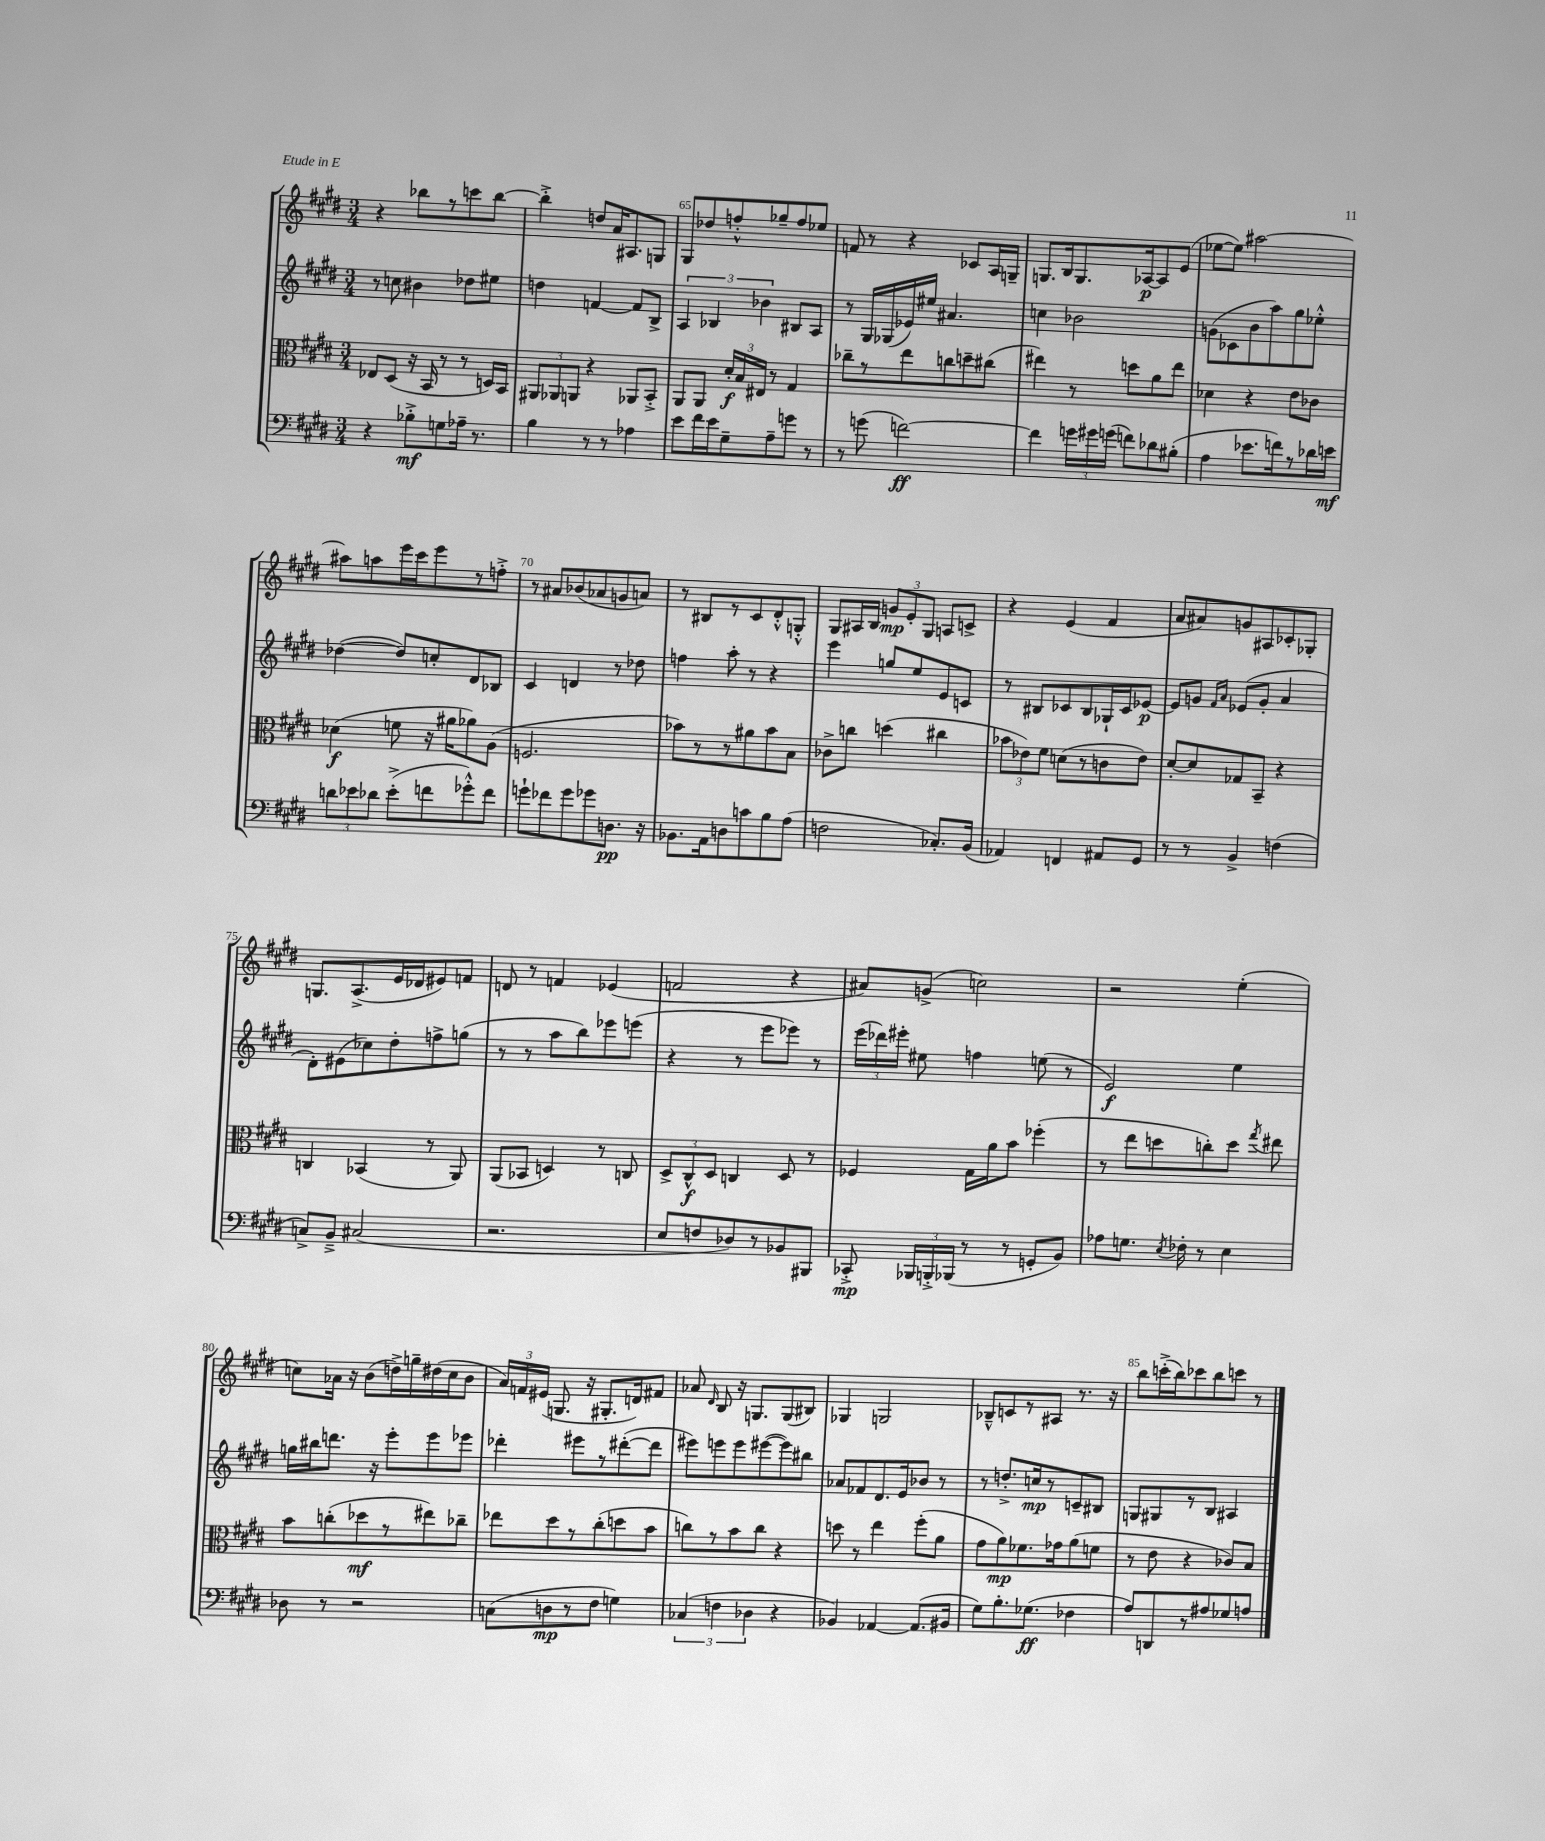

**kern	**dynam	**kern	**dynam	**kern	**dynam	**kern	**dynam
*part4	*part4	*part3	*part3	*part2	*part2	*part1	*part1
*staff4	*staff4	*staff3	*staff3	*staff2	*staff2	*staff1	*staff1
*clefF4	*	*clefC3	*	*clefG2	*	*clefG2	*
*k[f#c#g#d#]	*	*k[f#c#g#d#]	*	*k[f#c#g#d#]	*	*k[f#c#g#d#]	*
*M3/4	*	*M3/4	*	*M3/4	*	*M3/4	*
=63	=63	=63	=63	=63	=63	=63	=63
4r	.	8E-X/L	.	8r	.	4r	.
.	.	(8D#/J	.	8ccn\	.	.	.
8B-X'^\L	mf	16r	.	4b#X\	.	8bb-X\L	.
.	.	16BB/	.	.	.	.	.
8Gn\	.	8r	.	.	.	8r	.
16A-X~\Jk	.	8r	.	8dd-X\L	.	8cccn\	.
8.r	.	.	.	.	.	.	.
.	.	16Dn/LL)	.	8ee#X\J	.	[8bb-\J	.
.	.	16BB/JJ	.	.	.	.	.
=64	=64	=64	=64	=64	=64	=64	=64
4B\	.	12AA#X/L	.	4ddn\	.	4bb-'^\]	.
.	.	12AA-X/	.	.	.	.	.
.	.	12AAn/J	.	.	.	.	.
8r	.	4r	.	[4fn/	.	8ddn/L	.
8r	.	.	.	.	.	16a/K	.
.	.	.	.	.	.	8.A#X/	.
4A-X\	.	8AA-X/L	.	8f/L]	.	.	.
.	.	8BB'^/J	.	8B^/J	.	8Gn/J	.
=65	=65	=65	=65	=65	=65	=65	=65
8e\L	.	8AA/L	.	6A/	.	8G#/L	.
16f#\L	.	8AA/J	.	.	.	8dd-X/	.
.	.	.	.	6B-X/	.	.	.
16e\J	.	.	.	.	.	.	.
8G#~\	.	24d#'/LL	f	.	.	8ffn'^^/	.
.	.	24B/	.	.	.	.	.
.	.	24E#X/JJ	.	6b-X\	.	.	.
8A~\	.	8r	.	.	.	8gg-X~/	.
8gn\J	.	4G#/	.	8B#X/L	.	8ff/	.
8r	.	.	.	8A/J	.	8ee-X/J	.
=66	=66	=66	=66	=66	=66	=66	=66
8r	.	8cc-X~\L	.	8r	.	8fn/	.
(8gn\	.	8r	.	16G#/LL	.	8r	.
.	.	.	.	(16G-X/	.	.	.
[2fn\)	ff	8ee\	.	16e-X/)	.	4r	.
.	.	.	.	16ee#X/JJ	.	.	.
.	.	8ccn\	.	4.a#X/	.	.	.
.	.	8ddn~\	.	.	.	8c-X/L	.
.	.	(8cc#X\J	.	.	.	16A/L	.
.	.	.	.	.	.	16Gn~/JJ	.
=67	=67	=67	=67	=67	=67	=67	=67
4f\]	.	4ee#X\)	.	4ccn\	.	8.Gn/L	.
.	.	.	.	.	.	16B/k	.
24gn\LL	.	8r	.	2b-X\	.	8.G/	.
24g#X\	.	.	.	.	.	.	.
(24gn\JJ	.	.	.	.	.	.	.
8fn\L)	.	8ddn\L	.	.	.	.	.
.	.	.	.	.	.	[16A-X/k	p
8d-X\	.	8a\	.	.	.	8A-/]	.
(8B#X'\J	.	8ee#\J	.	.	.	(8e/J	.
=68	=68	=68	=68	=68	=68	=68	=68
4A\	.	4d-X\	.	(8gn\L	.	[8ee-X\L	.
.	.	.	.	8c-X\	.	8ee-\J])	.
8.e-X\L	.	4r	.	8b\	.	[2aa#X\	.
.	.	.	.	8aa\)	.	.	.
16fn\k)	.	.	.	.	.	.	.
8r	.	8e\L	.	8gg#\	.	.	.
16d-X\L	.	8c-X\J	.	8ee-X'^^\J	.	.	.
16en\JJ	mf	.	.	.	.	.	.
!!LO:LB:g=z
=69	=69	=69	=69	=69	=69	=69	=69
12dn\L	.	(4d-X\	f	([4dd-X\	.	8aa#X\L]	.
12e-X\	.	.	.	.	.	.	.
.	.	.	.	.	.	8aan\	.
12d-X\J	.	.	.	.	.	.	.
(8e-'^\L	.	8fn\	.	8dd-/L])	.	16eee\L	.
.	.	.	.	.	.	16ccc#\J	.
8fn\	.	16r	.	8ccn'/	.	8eee\	.
.	.	16a#X\KL	.	.	.	.	.
8g-X'^^\)	.	8a-X\)	.	8d#/	.	8r	.
8f\J	.	(8A\J	.	8B-X/J	.	8ffn'^\J	.
=70	=70	=70	=70	=70	=70	=70	=70
8gn`\L	.	2.Fn/	.	4c#/	.	8r	.
8f-X\	.	.	.	.	.	8a#X/L	.
8g\	.	.	.	4dn/	.	(8b-X/	.
8g-X\	.	.	.	.	.	8a-X/	.
8.Dn\J	pp	.	.	8r	.	8gn/	.
.	.	.	.	8dd-X\	.	8an/J)	.
16r	.	.	.	.	.	.	.
=71	=71	=71	=71	=71	=71	=71	=71
8.BB-X\L	.	8b-X\L)	.	4ffn\	.	8r	.
.	.	8r	.	.	.	8B#X/L	.
16AA\k	.	.	.	.	.	.	.
8Dn\	.	8r	.	8aa'\	.	8r	.
8cn\	.	8a#X\	.	8r	.	8c#/	.
8B\	.	8b-\	.	4r	.	8d#'^^/	.
(8A\J	.	8B\J	.	.	.	8Gn'^^/J	.
=72	=72	=72	=72	=72	=72	=72	=72
2Fn\	.	8c-X^\L	.	4eee\	.	8G#/L	.
.	.	8ccn\J	.	.	.	16A#X/L	.
.	.	.	.	.	.	16B/JJ	.
.	.	(4ddn\	.	8ggn/L	.	12gn/L	mp
.	.	.	.	.	.	12e'/	.
.	.	.	.	8ee/	.	.	.
.	.	.	.	.	.	12G#/J	.
8.C-X'/L)	.	4cc#X\	.	8e/	.	8An/L	.
.	.	.	.	8cn/J	.	8cn^/J	.
(16BB/Jk	.	.	.	.	.	.	.
=73	=73	=73	=73	=73	=73	=73	=73
4AA-X/)	.	12b-X\L	.	8r	.	4r	.
.	.	12e-X\)	.	.	.	.	.
.	.	.	.	8B#X/L	.	.	.
.	.	12f#\J	.	.	.	.	.
4FFn/	.	(8dn\L	.	8c-X/	.	(4e/	.
.	.	8r	.	8B#/	.	.	.
8AA#X/L	.	8cn\	.	16G-X`/L	.	4f#/	.
.	.	.	.	16c-/J	.	.	.
8GG#/J	.	8e-\J)	.	[8e-X/J	p	.	.
=74	=74	=74	=74	=74	=74	=74	=74
8r	.	[8d#'/L	.	8e-/L]	.	8a/L	.
8r	.	8d#/]	.	8gn/J	.	8a#X/)	.
.	.	.	.	16qqf#/LL	.	.	.
.	.	.	.	16qqa/JJ	.	.	.
4BB^/	.	8G-X/	.	(8e-X/L	.	8gn/	.
.	.	8BB~/J	.	8g'/J	.	8A#X/	.
(4Fn\	.	4r	.	4a/	.	8c-X'/	.
.	.	.	.	.	.	8G-X'/J	.
!!LO:LB:g=z
=75	=75	=75	=75	=75	=75	=75	=75
8Cn^/L)	.	4Cn/	.	8d#'\L)	.	8.Gn/L	.
8BB~^/J	.	.	.	(8e#X\	.	.	.
.	.	.	.	.	.	(8.A^/	.
(2C#X/	.	(4BB-X/	.	8cc-X\)	.	.	.
.	.	.	.	8dd#'\	.	16e/L	.
.	.	.	.	.	.	16d-X/J	.
.	.	8r	.	8ffn^\	.	8e#X/)	.
.	.	8AA/)	.	(8ggn\J	.	8fn/J	.
=76	=76	=76	=76	=76	=76	=76	=76
2.r	.	(8AA/L	.	8r	.	8dn/	.
.	.	8BB-X/J	.	8r	.	8r	.
.	.	4Dn/)	.	8aa\L	.	4fn/	.
.	.	.	.	8bb\)	.	.	.
.	.	8r	.	8eee-X\	.	(4e-X/	.
.	.	8Cn/	.	(8eeen\J	.	.	.
=77	=77	=77	=77	=77	=77	=77	=77
8E/L	.	12D#^/L	.	4r	.	2fn/	.
.	.	12C#^^/	f	.	.	.	.
8Fn/	.	.	.	.	.	.	.
.	.	12D#/J	.	.	.	.	.
8D-X/)	.	4Cn/	.	8r	.	.	.
8r	.	.	.	8eee\L	.	.	.
8BB-X/	.	8D#/	.	8eee-X\J)	.	4r	.
8BBB#X/J	.	8r	.	8r	.	.	.
=78	=78	=78	=78	=78	=78	=78	=78
8CC-X'^/	mp	4F-X/	.	(24eee\LL	.	8a#X/L)	.
.	.	.	.	24ddd-X\)	.	.	.
.	.	.	.	24eee#X'\JJ	.	.	.
24BBB-X/LL	.	.	.	8ee#X\	.	(8gn^/J	.
24BBBn'^/	.	.	.	.	.	.	.
(24BBB-X/JJ	.	.	.	.	.	.	.
8r	.	16G#\LL	.	4ffn\	.	2ccn\)	.
.	.	16a\J	.	.	.	.	.
8r	.	8b\J	.	.	.	.	.
8GGn'/L	.	(4ff-X'\	.	(8een\	.	.	.
8BB/J)	.	.	.	8r	.	.	.
=79	=79	=79	=79	=79	=79	=79	=79
8A-X\L	.	8r	.	2e/)	f	2r	.
8.Gn\J	.	8ee\L	.	.	.	.	.
.	.	8ddn\	.	.	.	.	.
8qE/	.	.	.	.	.	.	.
16F-X'\	.	.	.	.	.	.	.
8r	.	8ccn'\)	.	.	.	.	.
4E\	.	8dd\J	.	4ee\	.	(4ee'\	.
.	.	8qgg#/	.	.	.	.	.
.	.	8ee#X\	.	.	.	.	.
!!LO:LB:g=z
=80	=80	=80	=80	=80	=80	=80	=80
8D-X\	.	8b\L	.	16ggn\LL	.	8ccn\L)	.
.	.	.	.	16bb#X\J	.	.	.
8r	.	(8ccn'\	.	8.dddn\J	.	16a-X\Jk	.
.	.	.	.	.	.	16r	.
2r	.	8dd-X\	mf	.	.	(8b\L	.
.	.	.	.	16r	.	.	.
.	.	8r	.	8eee'\L	.	16ddn^\L)	.
.	.	.	.	.	.	16ggn~\	.
.	.	8ee#X\)	.	8eee\	.	(16dd#X\	.
.	.	.	.	.	.	16cc\J	.
.	.	8cc-X~\J	.	8eee-X\J	.	8b\J	.
=81	=81	=81	=81	=81	=81	=81	=81
(8Cn\L	.	8ee-X\L	.	4ddd-X'\	.	24a/LL)	.
.	.	.	.	.	.	24fn/	.
.	.	.	.	.	.	(24e#X/JJ	.
8Dn\	mp	8dd#\	.	.	.	8.Gn/	.
8r	.	8r	.	8eee#X\L	.	.	.
.	.	.	.	.	.	16r	.
8F#\J	.	(8cc#'\	.	8r	.	8.G#X'/L	.
4Gn\)	.	8ddn\	.	([8ddd#X'\	.	.	.
.	.	.	.	.	.	16dn/k)	.
.	.	8b\J	.	8ddd#\J]	.	8f#X/J	.
=82	=82	=82	=82	=82	=82	=82	=82
(6C-X/	.	8ccn\L)	.	8eee#X\L)	.	8a-X/	.
.	.	.	.	.	.	16qqd#/	.
.	.	8r	.	8eeen\	.	8B/	.
6Fn\	.	.	.	.	.	.	.
.	.	8b\	.	8eee\	.	16r	.
.	.	.	.	.	.	8.Gn/L	.
6D-X\	.	.	.	.	.	.	.
.	.	8cc\J	.	([8eee#X\	.	.	.
4r	.	4r	.	8eee#\])	.	(8G/	.
.	.	.	.	8bb#X\J	.	8B#X/J)	.
=83	=83	=83	=83	=83	=83	=83	=83
4BB-X/)	.	8ddn\	.	8a-X/L	.	4G-X/	.
.	.	8r	.	8f-X/	.	.	.
[4AA-X/	.	4ee\	.	8.d#/	.	2Gn/	.
.	.	.	.	16e/k	.	.	.
(8.AA-/L]	.	(8ff#'\L	.	8b-X/J	.	.	.
.	.	8a\J	.	8r	.	.	.
16BB#X/Jk	.	.	.	.	.	.	.
=84	=84	=84	=84	=84	=84	=84	=84
8G#\L)	.	8g#\L	.	8r	.	8B-X~^^/L	.
8.B'\	.	8a\)	mp	8.ddn'^/L	.	8cn/	.
.	.	8.f-X\	.	.	.	8r	.
(8.G-X\J	ff	.	.	16ccn/k	mp	.	.
.	.	.	.	8r	.	8A#X/J	.
.	.	16g-X\k	.	.	.	.	.
4F-X\	.	(8a\	.	8cn~/	.	8.r	.
.	.	8fn\J	.	8B#X/J	.	.	.
.	.	.	.	.	.	16r	.
=85	=85	=85	=85	=85	=85	=85	=85
8A/L)	.	8r	.	8Gn/L	.	8bb\L	.
8DDn/	.	8e\	.	8G#X/	.	(16cccn'^\L	.
.	.	.	.	.	.	16bb\J)	.
8r	.	4r	.	8r	.	8ccc-X\	.
8A#X/	.	.	.	8B/J	.	8bb\	.
8G-X/	.	8c-X/L)	.	4A#X/	.	8cccn\J	.
8An/J	.	8B/J	.	.	.	8r	.
==	==	==	==	==	==	==	==
*-	*-	*-	*-	*-	*-	*-	*-
